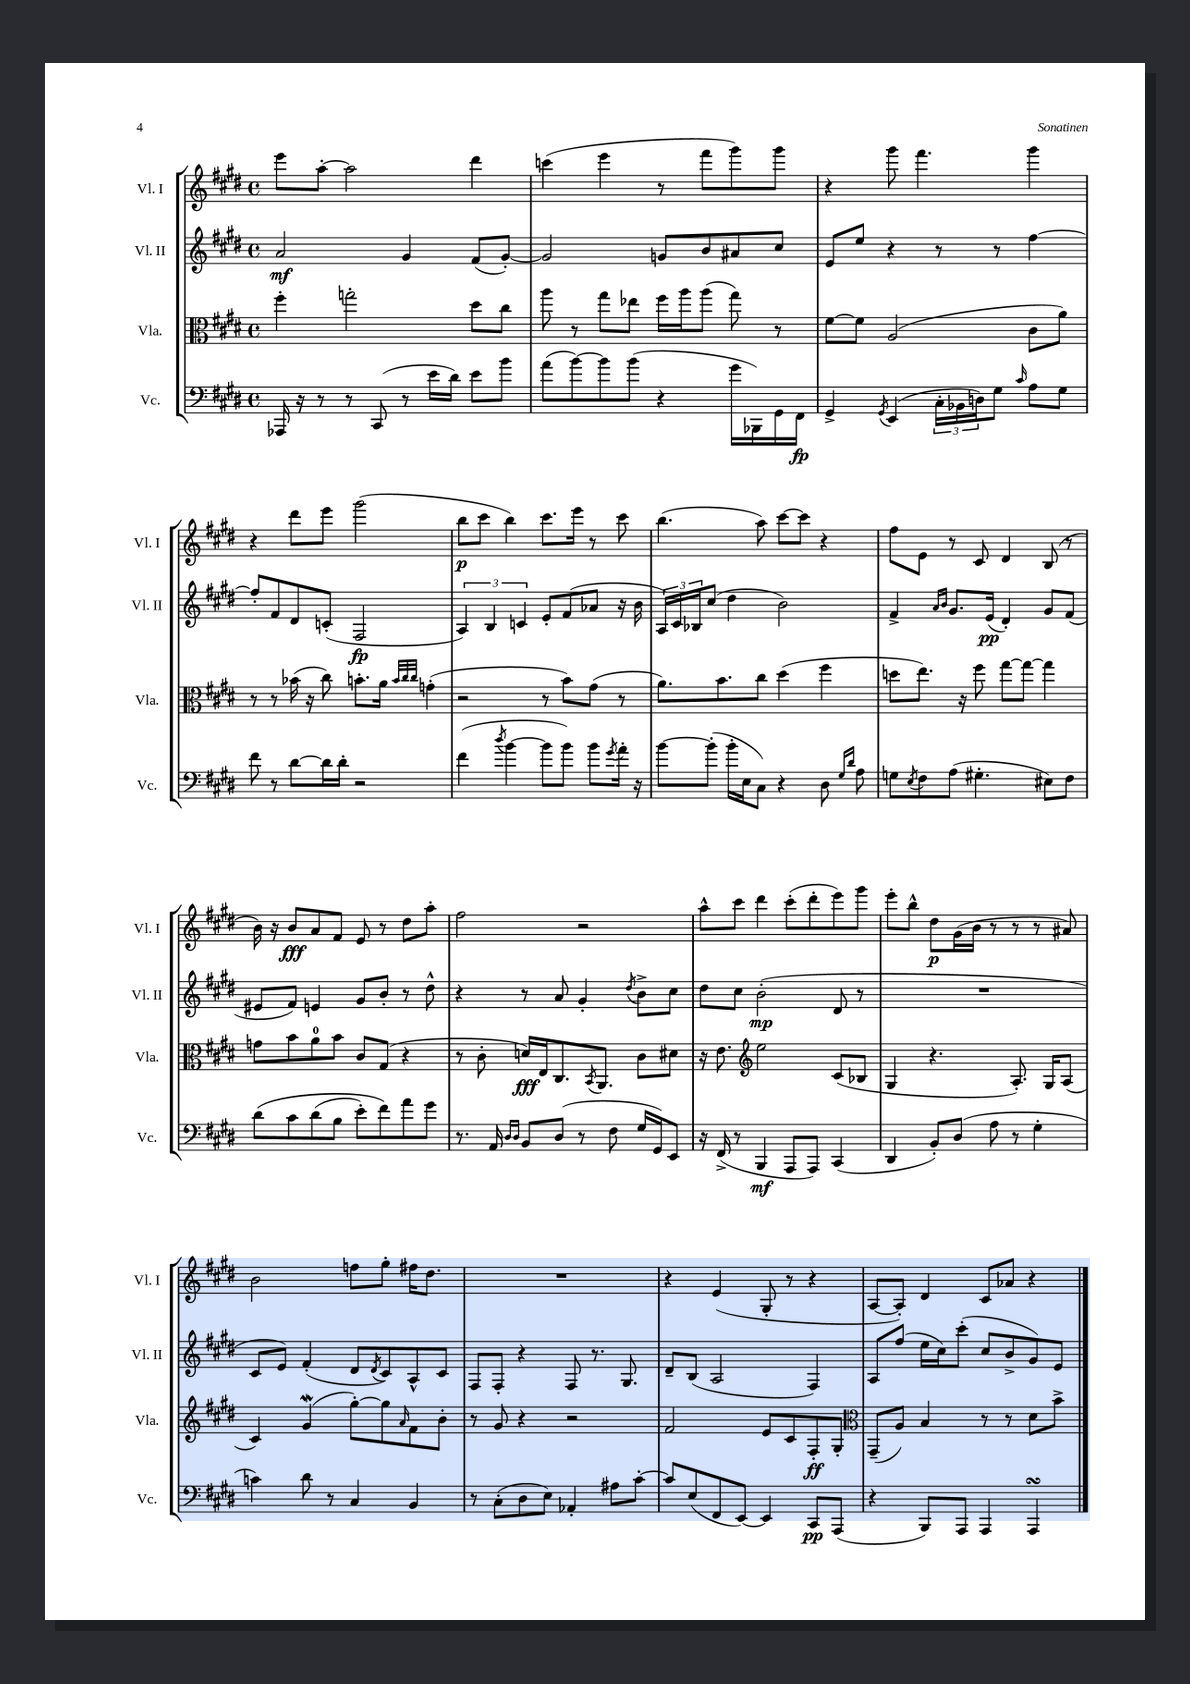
<<
\new StaffGroup <<
\new Staff = "s0" \with { instrumentName = "Vl. I" shortInstrumentName = "Vl. I" } {
    \clef treble \key e \major \defaultTimeSignature \time 4/4
    e'''8 a''8~-. a''2 dis'''4 |
    c'''4( e'''4 r8 fis'''8 gis'''8) gis'''8 |
    r4 gis'''8 fis'''4. gis'''4 |
    r4 dis'''8 e'''8 gis'''2( |
    b''8\p cis'''8 b''4) cis'''8. e'''16 r8 cis'''8 |
    b''4.( a''8) cis'''8~ cis'''8 r4 |
    fis''8 e'8 r8 cis'8 dis'4 b8( r8 |
    b'16) r16 b'8\fff a'8 fis'8 e'8 r8 dis''8 a''8-. |
    fis''2 r2 |
    a''8-^ cis'''8 dis'''4 cis'''8-.( dis'''8-. e'''8) gis'''8 |
    e'''8-. b''8-^ dis''8\p gis'16( b'16 r8 r8 r8 ais'8) |
    b'2 f''8 gis''8-. fis''16 dis''8. |
    R1 |
    r4 e'4( gis8-. r8 r4 |
    a8~ a8-.) dis'4 cis'8 aes'8 r4 \bar "|." |
}
\new Staff = "s1" \with { instrumentName = "Vl. II" shortInstrumentName = "Vl. II" } {
    \clef treble \key e \major \defaultTimeSignature \time 4/4
    a'2\mf gis'4 fis'8( gis'8~-.) |
    gis'2 g'8 b'8 ais'8 cis''8 |
    e'8 e''8 r4 r8 r8 fis''4~ |
    fis''8-. fis'8 dis'8 c'8-.( fis2\fp |
    \tuplet 3/2 { a4) b4 c'4 } e'8-. fis'8( aes'8 r16 b'16 |
    \tuplet 3/2 { a16) cis'16 bes16 } cis''8( dis''4 b'2) |
    fis'4-> \grace { a'16 b'16 } gis'8. e'16\pp( dis'4-.) gis'8 fis'8( |
    eis'8 fis'8) e'4 gis'8 b'8-. r8 dis''8-^ |
    r4 r8 a'8 gis'4-. \acciaccatura { dis''8 } b'8-> cis''8 |
    dis''8 cis''8 b'2-.\mp( dis'8 r8 |
    R1 |
    cis'8 e'8) fis'4-.( dis'8 \acciaccatura { dis'8 } cis'8) a8-^ cis'8 |
    fis8 fis8-. r4 fis8 r8. gis8. |
    dis'8-- b8( a2 fis4) |
    a8 fis''8( e''16 cis''16) cis'''8-.( cis''8 b'8-> gis'8) e'8 \bar "|." |
}
\new Staff = "s2" \with { instrumentName = "Vla." shortInstrumentName = "Vla." } {
    \clef alto \key e \major \defaultTimeSignature \time 4/4
    fis''4-. g''2-. dis''8 cis''8 |
    a''8 r8 gis''8 ees''8 fis''16 a''16 a''8( gis''8) r8 |
    fis'8~ fis'8 a2( cis'8 a'8) |
    r8 r8 bes'16( r16 cis''8) b'8.-. a'16 \grace { b'32 cis''32 cis''32 } g'4-.( |
    r2 r8 b'8) gis'8( r8 |
    a'8.) b'8. cis''8 dis''4( fis''4 |
    d''8 e''8.) r16 fis''8 gis''8~ gis''8~ gis''4 |
    g'8 b'8 a'8-0 b'8 cis'8 gis8( r4 |
    r8 cis'8-. d'16\fff) e16 cis8. \acciaccatura { b,8 } a,8. cis'8 dis'8 |
    r16 e'8. \clef treble e''2 cis'8( bes8 |
    gis4 r4. a8.-.) gis16 a8( |
    cis'4) gis'4\mordent( gis''8~-.) gis''8 \grace { a'16 } fis'8 b'8-. |
    r8 gis'8 r4 r2 |
    fis'2 e'8 cis'8 fis8-.\ff gis8-. |
    \clef alto gis,8--( a8) b4 r8 r8 dis'8 b'8-> \bar "|." |
}
\new Staff = "s3" \with { instrumentName = "Vc." shortInstrumentName = "Vc." } {
    \clef bass \key e \major \defaultTimeSignature \time 4/4
    aes,,16 r16 r8 r8 cis,8( r8 e'16 dis'16) e'8 b'8 |
    a'8( b'8~) b'8 b'8( r4 gis'16 bes,,16) gis,16 fis,16\fp |
    gis,4-> \acciaccatura { gis,8 } e,4( \tuplet 3/2 { cis16-. bes,16 d16) } gis8 \grace { cis'16 } a8 gis8 |
    fis'8 r8 dis'8~ dis'16 dis'16-. r2 |
    fis'4( \acciaccatura { dis''8 } b'4~ b'8 b'8) b'8 \acciaccatura { gis'8 } a'16-. r16 |
    b'8~ b'8-.( b'16-. e16 cis8) r4 dis8 \grace { gis16 dis'16 } a8 |
    g8 \acciaccatura { e8 } fis8 a8( gis4.-. eis8) fis8 |
    dis'8\( cis'8 dis'8( b8 e'8-.) fis'8\) a'8 gis'8 |
    r8. a,16 \grace { dis16 dis16 } b,8 dis8( r8 fis8 gis16 gis,16) e,8 |
    r16 fis,16->( r8 b,,4\mf a,,8 a,,8) cis,4( |
    dis,4 b,8-.) dis8( a8 r8 gis4-. |
    c'4) dis'8 r8 cis4 b,4 |
    r8 cis8-.( dis8 e8) aes,4-. ais8 cis'8~-. |
    cis'8 e8( fis,8 e,8~) e,4 cis,8\pp a,,8( |
    r4 b,,8) a,,8 a,,4 a,,4\turn \bar "|." |
}
>>
>>
\layout { \context { \Score \remove "Bar_number_engraver" } }
